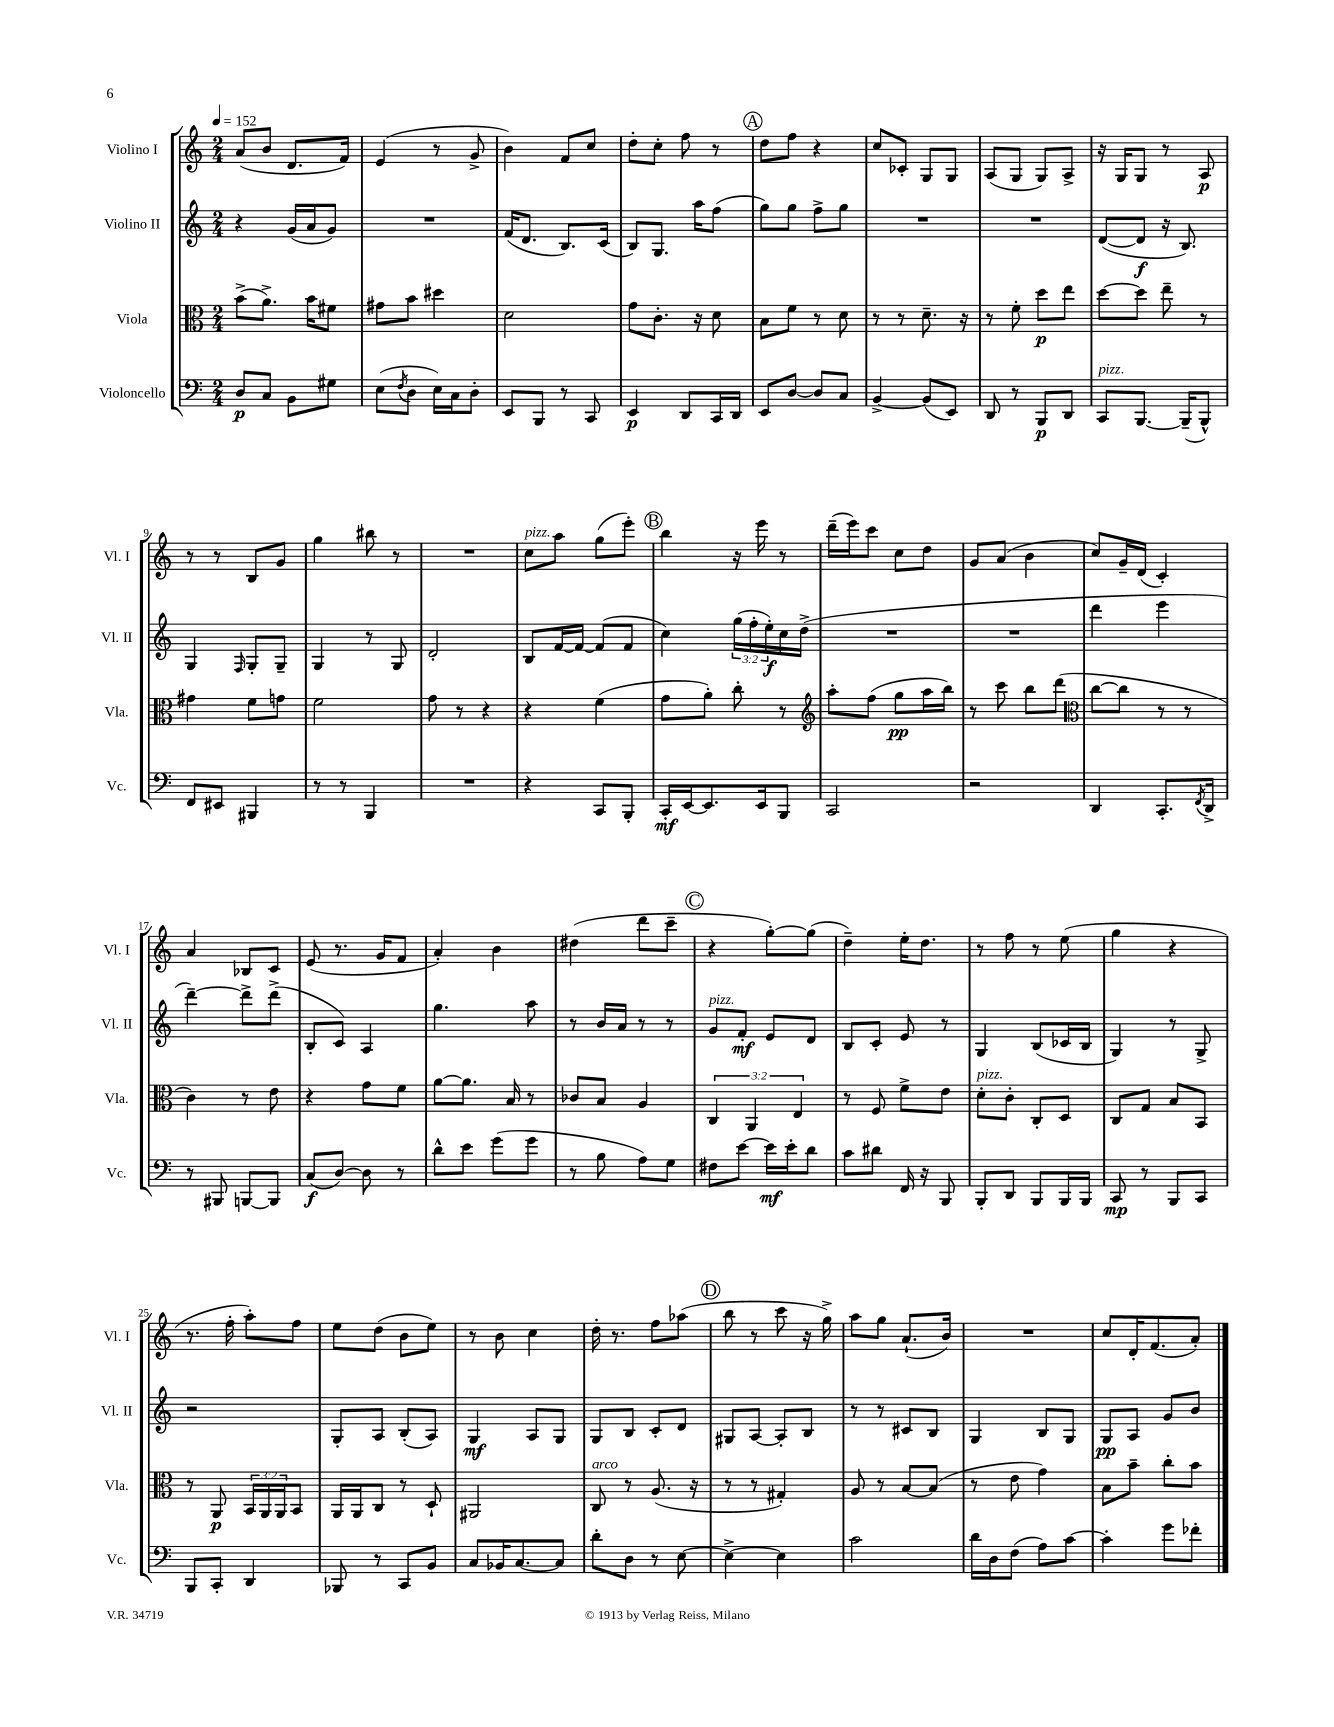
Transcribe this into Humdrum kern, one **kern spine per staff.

**kern	**kern	**kern	**kern
*staff4	*staff3	*staff2	*staff1
*clefF4	*clefC3	*clefG2	*clefG2
*k[]	*k[]	*k[]	*k[]
*M2/4	*M2/4	*M2/4	*M2/4
*MM152	*MM152	*MM152	*MM152
8D	(8b^	4r	(8a
8C	8.a^)	.	8b
8BB	.	(16g	8.d
.	16b	16a	.
8G#	8f#	8g)	.
.	.	.	16f)
=	=	=	=
(8E	8g#	2r	(4e
8qF	.	.	.
8D	8b	.	.
16E)	4dd#	.	8r
16C	.	.	.
8D'	.	.	8g^
=	=	=	=
8EE	2d	(16f	4b)
.	.	8.d	.
8BBB	.	.	.
8r	.	8.B)	8f
8CC	.	.	8cc
.	.	(16c	.
=	=	=	=
4EE	8g	8B)	8dd'
.	8.c'	8.G	8cc'
8DD	.	.	8ff
.	16r	16aa	.
16CC	8d	(8ff	8r
16DD	.	.	.
=	=	=	=
8EE	8B	8gg)	8dd
[8D	8f	8gg	8ff
8D]	8r	8ff^	4r
8C	8d	8gg	.
=	=	=	=
[4BB^	8r	2r	8cc
.	8r	.	8c-'
(8BB]	8.d~	.	8G
8EE)	.	.	8G
.	16r	.	.
=	=	=	=
8DD	8r	2r	(8A
8r	8f'	.	8G
8BBB	8dd	.	8G)
8DD	8ee	.	8A^
=	=	=	=
8CC	[8dd	([8d	16r
.	.	.	16G
[8.BBB	8dd]	8d]	8G
.	8ee~	16r	8r
(16BBB~]	.	8.B)	.
8BBB^^)	8r	.	8A
=	=	=	=
8FF	4g#	4G	8r
8EE#	.	.	8r
.	.	16qqF	.
4BBB#	8f	8G'	8B
.	8g	8G~	8g
=	=	=	=
8r	2f	4G	4gg
8r	.	.	.
4BBB	.	8r	8bb#
.	.	8G	8r
=	=	=	=
2r	8g	2d'	2r
.	8r	.	.
.	4r	.	.
=	=	=	=
4r	4r	8B	8cc
.	.	[16f	8aa
.	.	16f_	.
8CC	(4f	(8f]	(8gg
8BBB'	.	8f	8eee')
=	=	=	=
16CC'	8g	4cc)	4bb
[16EE	.	.	.
8.EE]	8a')	.	.
.	8cc'	(24gg	16r
.	.	24ff'	.
16EE	.	.	16eee
.	.	24ee')	.
8BBB	8r	16cc	8r
.	.	(16dd^	.
=	=	=	=
*	*clefG2	*	*
2CC	8aa'	2r	(16ddd~
.	.	.	16eee)
.	(8ff	.	8ccc
.	8gg	.	8cc
.	16aa	.	8dd
.	16bb)	.	.
=	=	=	=
2r	8r	2r	8g
.	8ccc	.	(8a
.	8bb	.	4b
.	(8ddd	.	.
=	=	=	=
*	*clefC3	*	*
4DD	[8cc	4ddd	8cc)
.	8cc]	.	16g~
.	.	.	(16d
8.CC'	8r	4eee	4c')
.	8r	.	.
8qFF	.	.	.
16DD^	.	.	.
=	=	=	=
8r	4c)	[4ddd~)	4a
8BBB#	.	.	.
[8BBB	8r	8ddd^]	8B-
8BBB]	8e	(8ddd^	8c
=	=	=	=
(8C	4r	8B'	(8e
[8D)	.	8c)	8.r
8D]	8g	4A	.
.	.	.	16g
8r	8f	.	8f
=	=	=	=
8d^^	[8a	4.gg	4a')
8e	8.a]	.	.
(8g	.	.	4b
.	16B	.	.
8g	8r	8aa	.
=	=	=	=
8r	8c-	8r	(4dd#
8B	8B	16b	.
.	.	16a	.
8A)	4A	8r	8ddd
8G	.	8r	8ccc~
=	=	=	=
8F#	6C	8g	4r
[8e	.	8f'	.
.	6AA	.	.
16e]	.	8e	[8gg')
16e'	.	.	.
.	6E	.	.
8d	.	8d	(8gg]
=	=	=	=
8c	8r	8B	4dd~)
8d#	8F	8c'	.
16FF	8f^	8e	16ee'
16r	.	.	8.dd
8BBB	8e	8r	.
=	=	=	=
8BBB'	8d'	4G	8r
8DD	8c'	.	8ff
8BBB	8C'	(8B	8r
16BBB	8D	16c-	(8ee
16BBB	.	16B	.
=	=	=	=
8CC	8C	4G)	4gg
8r	8G	.	.
8BBB	8B	8r	4r
8CC	8BB	8G^	.
=	=	=	=
8BBB	8r	2r	8.r
8CC'	8AA	.	.
.	.	.	16ff'
4DD	24BB	.	8aa')
.	24AA	.	.
.	24AA	.	.
.	8BB	.	8ff
=	=	=	=
8BBB-	16AA	8G'	8ee
.	16AA	.	.
8r	8C	8A	(8dd
8CC	8r	(8B'	8b
8BB	8D`	8A)	8ee)
=	=	=	=
8C	2AA#	4G	8r
16BB-	.	.	8b
[8.C	.	.	.
.	.	8A	4cc
8C]	.	8G	.
=	=	=	=
8d'	8C	8G	16dd'
.	.	.	8.r
8D	8r	8B	.
8r	(8.A	8c'	8ff
[8E	.	8d	(8aa-
.	16r	.	.
=	=	=	=
4E^_	8r	8G#	8bb
.	8r	[8A	8r
4E]	4G#')	8A']	8ccc
.	.	8B	16r
.	.	.	16gg^)
=	=	=	=
2c	8A	8r	8aa
.	8r	8r	8gg
.	[8B	8c#	(8.a`
.	(8B]	8B	.
.	.	.	16b)
=	=	=	=
16d	8r	4G	2r
16D	.	.	.
(8F	8e	.	.
8A)	4g)	8B	.
[8c	.	8G	.
=	=	=	=
4c']	8B	8G	8cc
.	8b~	8A	16d'
.	.	.	(8.f
8g	8cc'	8g	.
8f-'	8b	8b	8a')
==	==	==	==
*-	*-	*-	*-
